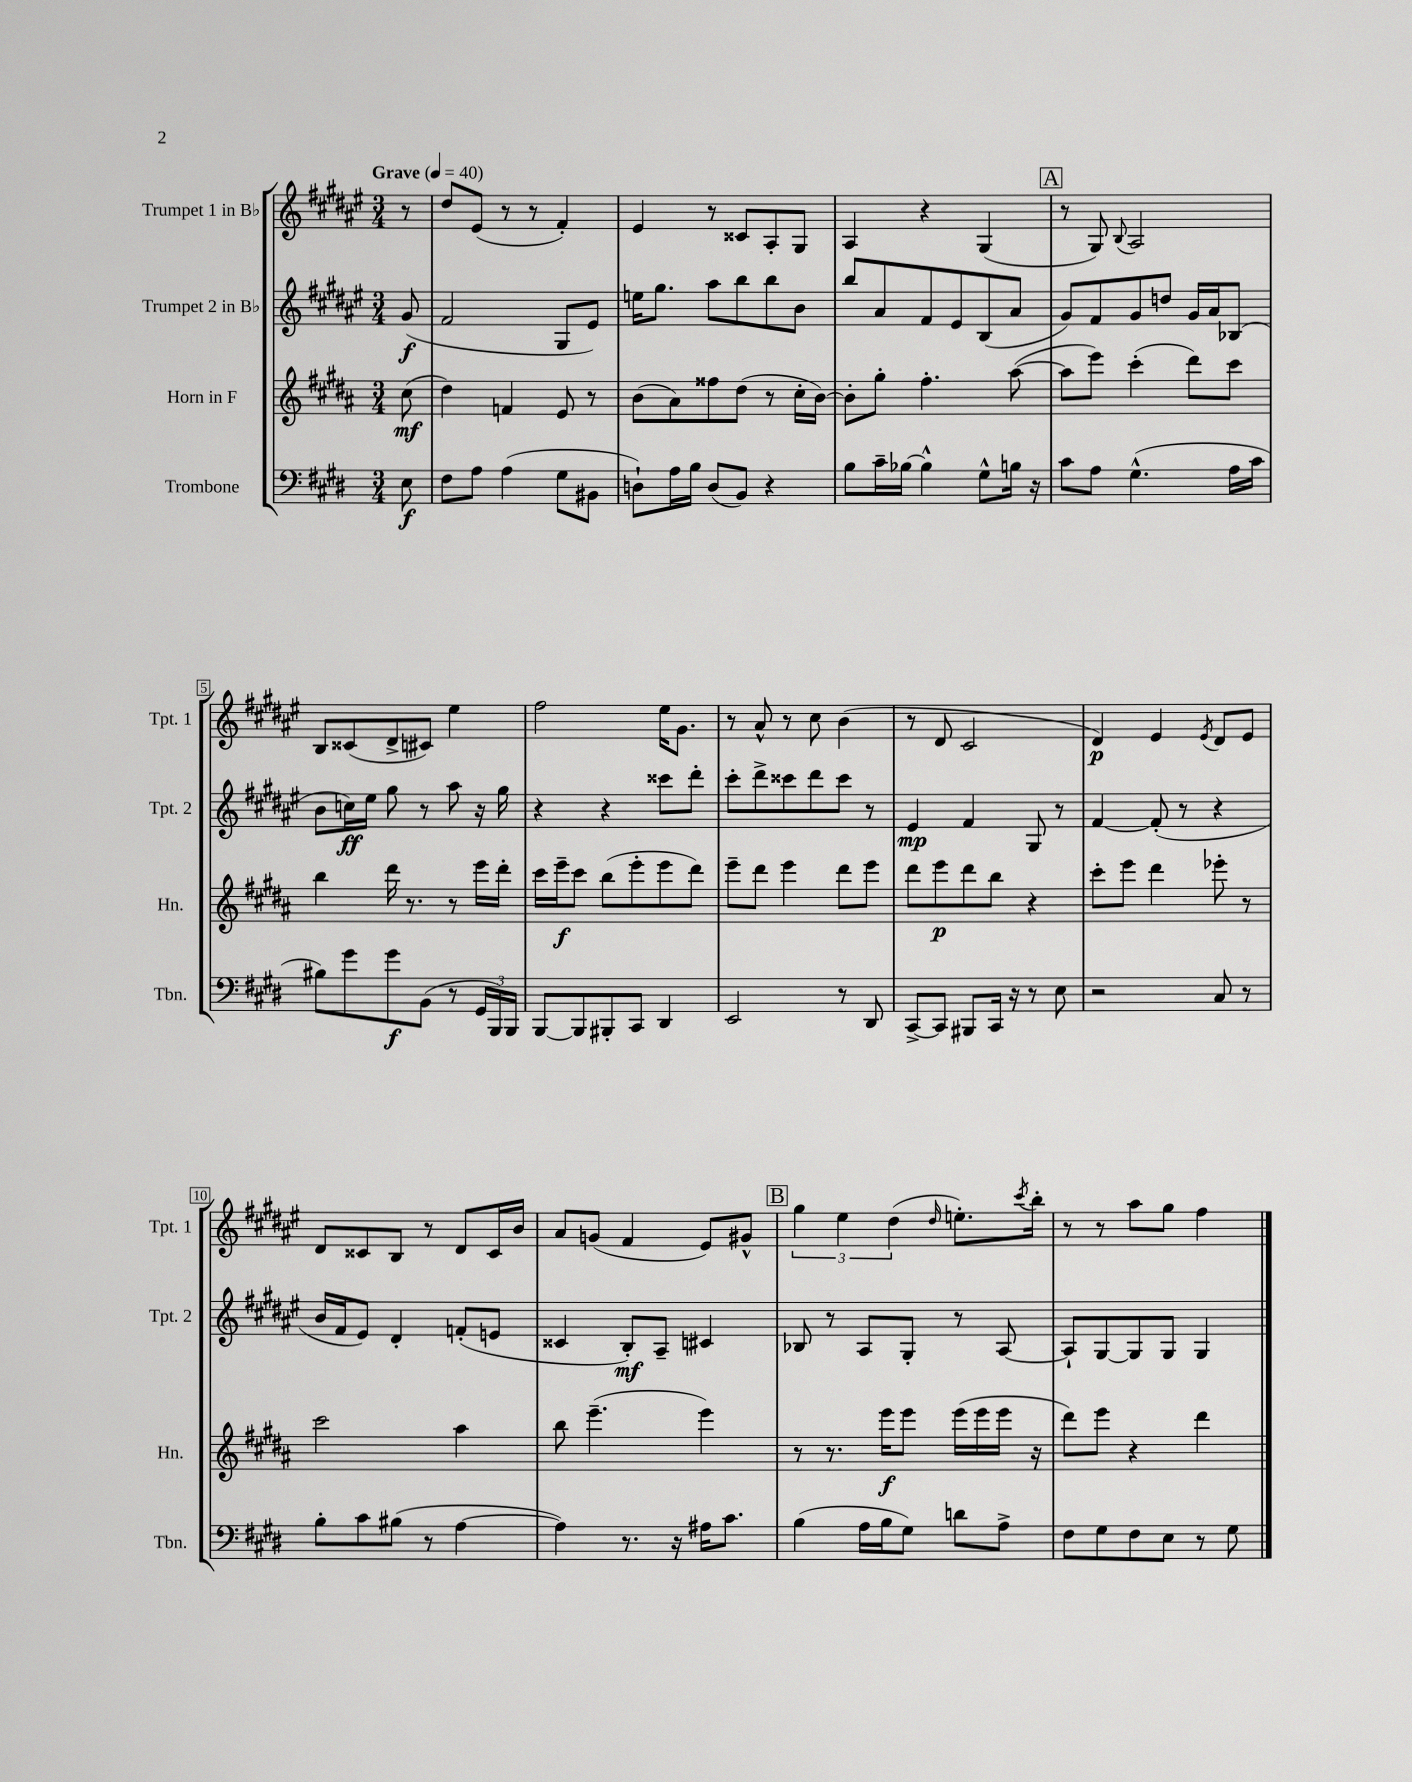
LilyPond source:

<<
\new StaffGroup <<
\new Staff = "s0" \with { instrumentName = "Trumpet 1 in Bb" shortInstrumentName = "Tpt. 1" } {
    \clef treble \key fis \major \numericTimeSignature \time 3/4 \partial 8 \tempo "Grave" 4 = 40
    r8 |
    dis''8 eis'8( r8 r8 fis'4-.) |
    eis'4 r8 cisis'8 ais8-. gis8 |
    ais4 r4 gis4( |
    \mark \markup { \box "A" } r8 gis8) \appoggiatura { b8 } ais2 |
    b8 cisis'8( dis'8-> cis'8) eis''4 |
    fis''2 eis''16 gis'8. |
    r8 ais'8-^ r8 cis''8 b'4( |
    r8 dis'8 cis'2 |
    dis'4\p) eis'4 \acciaccatura { eis'8 } dis'8 eis'8 |
    dis'8 cisis'8 b8 r8 dis'8 cisis'16 b'16 |
    ais'8 g'8( fis'4 eis'8) gis'8-^ |
    \mark \markup { \box "B" } \tuplet 3/2 { gis''4 eis''4 dis''4( } \grace { dis''16 } e''8.-.) \acciaccatura { cis'''8 } b''16-. |
    r8 r8 ais''8 gis''8 fis''4 \bar "|." |
}
\new Staff = "s1" \with { instrumentName = "Trumpet 2 in Bb" shortInstrumentName = "Tpt. 2" } {
    \clef treble \key fis \major \numericTimeSignature \time 3/4 \partial 8
    gis'8\f( |
    fis'2 gis8 eis'8) |
    e''16 gis''8. ais''8 b''8 b''8 b'8 |
    b''8 ais'8 fis'8 eis'8 b8( ais'8 |
    \mark \markup { \box "A" } gis'8) fis'8 gis'8 d''8 gis'16 ais'16 bes8( |
    b'8 c''16\ff) eis''16 gis''8 r8 ais''8 r16 gis''16 |
    r4 r4 cisis'''8 dis'''8-. |
    cis'''8-. dis'''8-> cisis'''8 dis'''8 cisis'''8 r8 |
    eis'4\mp fis'4 gis8 r8 |
    fis'4~ fis'8-.( r8 r4 |
    b'16 fis'16 eis'8) dis'4-. f'8-.( e'8 |
    cisis'4 b8-.\mf) ais8-- cis'4 |
    \mark \markup { \box "B" } bes8 r8 ais8 gis8-. r8 ais8~ |
    ais8-! gis8~ gis8 gis8 gis4 \bar "|." |
}
\new Staff = "s2" \with { instrumentName = "Horn in F" shortInstrumentName = "Hn." } {
    \clef treble \key b \major \numericTimeSignature \time 3/4 \partial 8
    cis''8\mf( |
    dis''4) f'4 e'8 r8 |
    b'8( ais'8) fisis''8 dis''8( r8 cis''16-. b'16~) |
    b'8-. gis''8-. fis''4.-. ais''8~( |
    \mark \markup { \box "A" } ais''8 e'''8) cis'''4-.( dis'''8) cis'''8 |
    b''4 dis'''16 r8. r8 e'''16 dis'''16-. |
    cis'''16 e'''16--\f cis'''8 b''8( e'''8-. e'''8 dis'''8) |
    e'''8-- dis'''8 e'''4 dis'''8 e'''8 |
    dis'''8 e'''8\p dis'''8 b''8 r4 |
    cis'''8-. e'''8 dis'''4 ees'''8-. r8 |
    cis'''2 ais''4 |
    b''8 e'''4.--( e'''4) |
    \mark \markup { \box "B" } r8 r8. e'''16\f e'''8 e'''16( e'''16 e'''16 r16 |
    dis'''8) e'''8 r4 dis'''4 \bar "|." |
}
\new Staff = "s3" \with { instrumentName = "Trombone" shortInstrumentName = "Tbn." } {
    \clef bass \key e \major \numericTimeSignature \time 3/4 \partial 8
    e8\f |
    fis8 a8 a4( gis8 bis,8 |
    d8-!) a16 b16 d8( b,8) r4 |
    b8 cis'16-- bes16~ bes4-^ gis8-^ b16 r16 |
    \mark \markup { \box "A" } cis'8 a8 gis4.-^( a16 cis'16 |
    bis8) gis'8 gis'8\f b,8( r8 \tuplet 3/2 { gis,16 b,,16) b,,16 } |
    b,,8~ b,,8 bis,,8-. cis,8 dis,4 |
    e,2 r8 dis,8 |
    cis,8~-> cis,8 bis,,8 cis,16 r16 r8 e8 |
    r2 cis8 r8 |
    b8-. cis'8 bis8( r8 a4~ |
    a4) r8. r16 ais16 cis'8. |
    \mark \markup { \box "B" } b4( a16 b16 gis8) d'8 a8-> |
    fis8 gis8 fis8 e8 r8 gis8 \bar "|." |
}
>>
>>
\layout { \context { \Score \override BarNumber.stencil = #(make-stencil-boxer 0.1 0.3 ly:text-interface::print) } }
